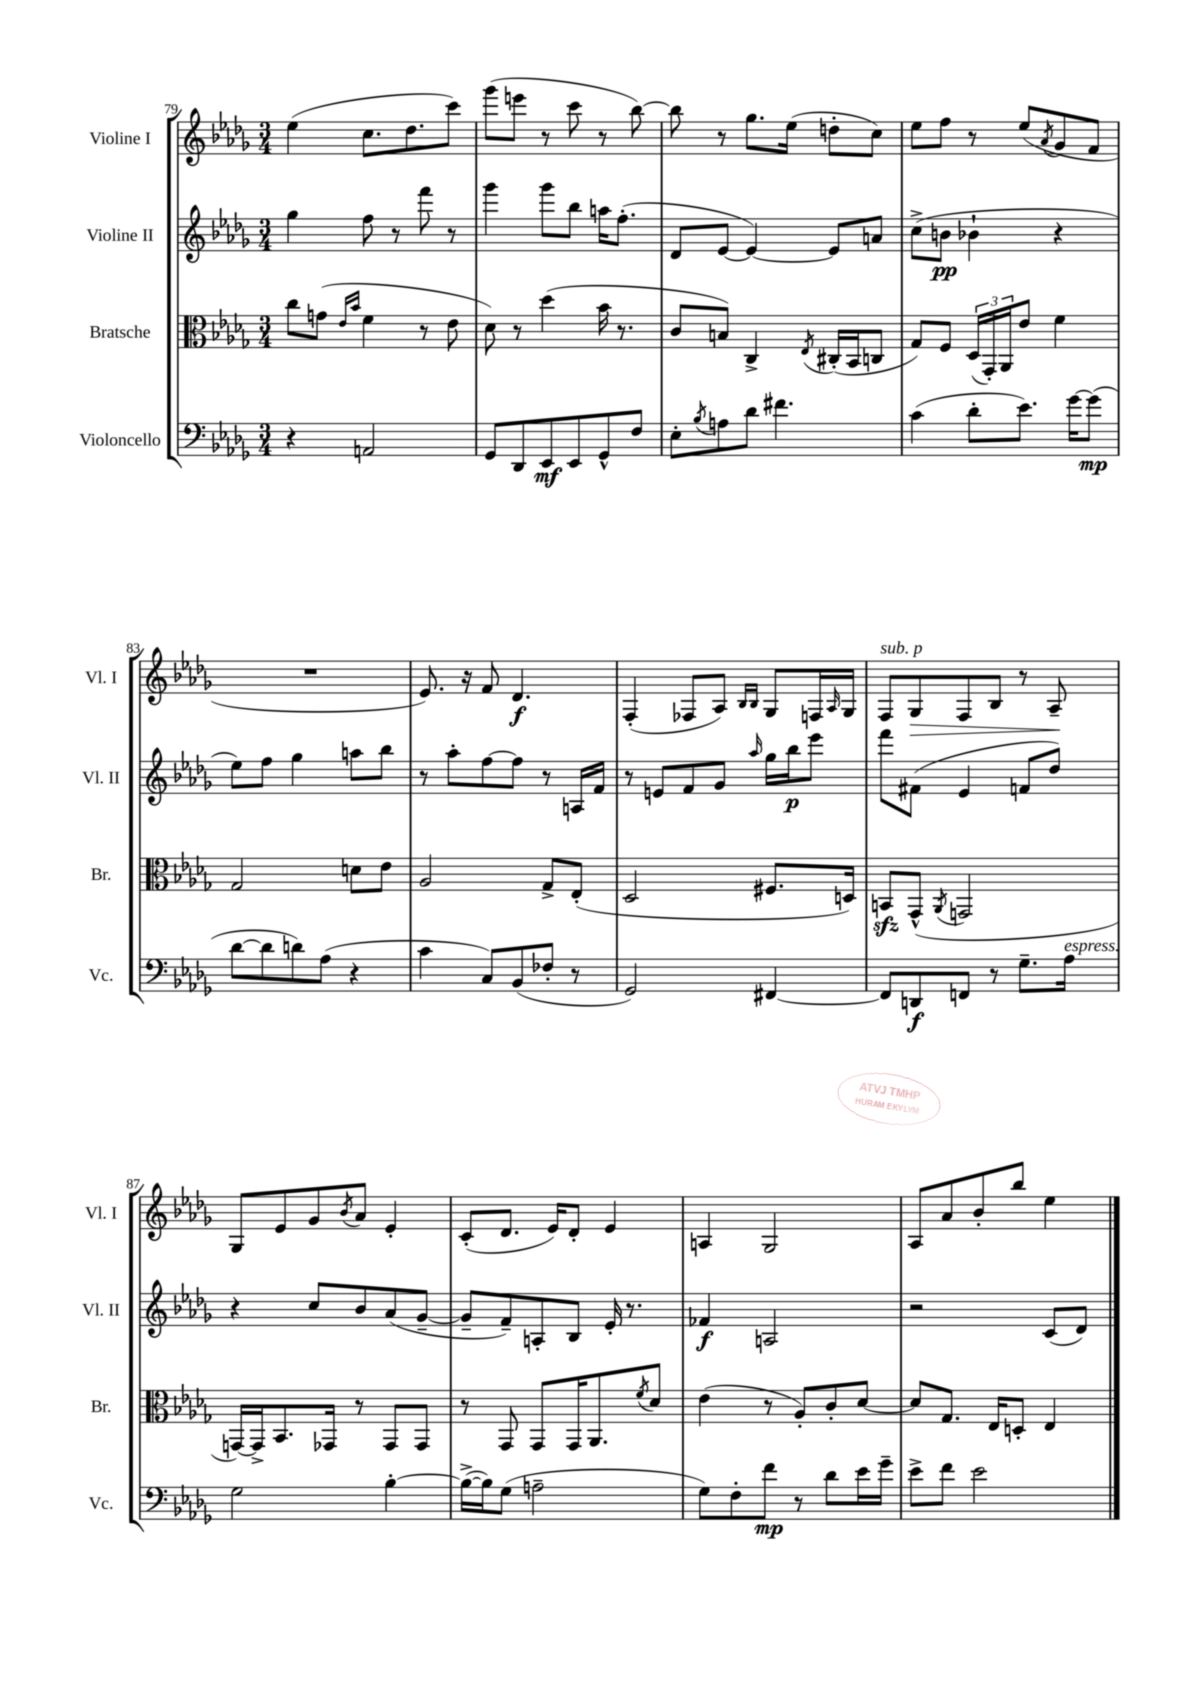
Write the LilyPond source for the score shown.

<<
\new StaffGroup <<
\new Staff = "s0" \with { instrumentName = "Violine I" shortInstrumentName = "Vl. I" } {
    \clef treble \key des \major \numericTimeSignature \time 3/4
    ees''4( c''8. des''8. c'''8) |
    ges'''8( e'''8 r8 c'''8 r8 bes''8~) |
    bes''8 r8 ges''8. ees''16( d''8-. c''8) |
    ees''8 f''8 r8 ees''8( \acciaccatura { aes'8 } ges'8 f'8 |
    R2. |
    ees'8.) r16 f'8 des'4.\f |
    f4-.( fes8 aes8) \grace { bes16 bes16 } ges8 f16 \grace { aes16 } ges16 |
    f8^\markup { \italic "sub. p" } ges8\> f8 bes8 r8 aes8--\! |
    ges8 ees'8 ges'8 \acciaccatura { bes'8 } aes'8 ees'4-. |
    c'8-.( des'8. ees'16) des'8-. ees'4 |
    a4 ges2 |
    aes8 aes'8 bes'8-. bes''8 ees''4 \bar "|." |
}
\new Staff = "s1" \with { instrumentName = "Violine II" shortInstrumentName = "Vl. II" } {
    \clef treble \key des \major \numericTimeSignature \time 3/4
    ges''4 f''8 r8 f'''8 r8 |
    ges'''4 ges'''8 bes''8 a''16 f''8.-.( |
    des'8 ees'8~ ees'4~) ees'8 a'8 |
    c''8->( b'8\pp bes'4-! r4 |
    ees''8) f''8 ges''4 a''8 bes''8 |
    r8 aes''8-. f''8~ f''8 r8 a16 f'16 |
    r8 e'8 f'8 ges'8 \grace { aes''16 } ges''16 bes''16\p ees'''8 |
    f'''8 fis'8( ees'4 f'8 des''8) |
    r4 c''8 bes'8 aes'8( ges'8~-- |
    ges'8-- f'8--) a8-. bes8 ees'16-. r8. |
    fes'4\f a2 |
    r2 c'8( des'8) \bar "|." |
}
\new Staff = "s2" \with { instrumentName = "Bratsche" shortInstrumentName = "Br." } {
    \clef alto \key des \major \numericTimeSignature \time 3/4
    c''8 g'8( \grace { ees'16 bes'16 } f'4 r8 ees'8 |
    des'8) r8 des''4( bes'16 r8. |
    c'8 b8) c4-> \acciaccatura { ees8 } cis16-.( bes,16 c8 |
    ges8) f8 \tuplet 3/2 { des16( ges,16-.) aes,16 } ees'8 f'4 |
    ges2 d'8 ees'8 |
    aes2 ges8-> ees8-.( |
    des2 fis8. d16) |
    b,8\sfz ges,8-^( \acciaccatura { aes,8 } g,2 |
    g,16~) g,16-> bes,8. ges,16 r8 ges,8 ges,8 |
    r8 ges,8 ges,8 ges,16 aes,8. \acciaccatura { f'8 } des'8 |
    ees'4( r8 aes8-.) c'8-. des'8~ |
    des'8 ges8. ees16 d8-. ees4 \bar "|." |
}
\new Staff = "s3" \with { instrumentName = "Violoncello" shortInstrumentName = "Vc." } {
    \clef bass \key des \major \numericTimeSignature \time 3/4
    r4 a,2 |
    ges,8 des,8 ees,8\mf ees,8 ges,8-^ f8 |
    ees8-. \acciaccatura { bes8 } a8 des'8 fis'4. |
    c'4( des'8-. ees'8.) ges'16~ ges'8\mp( |
    des'8~ des'8 d'8) aes8( r4 |
    c'4 c8) bes,8( fes8-. r8 |
    ges,2) fis,4~ |
    fis,8 d,8\f f,8 r8 ges8.-- aes16^\markup { \italic "espress." } |
    ges2 bes4~-. |
    bes16~->( bes16) ges8( a2-- |
    ges8) f8-. f'8\mp r8 des'8 ees'16 ges'16-- |
    ees'8-> f'8 ees'2 \bar "|." |
}
>>
>>
\layout { \context { \Score currentBarNumber = #79 } }
